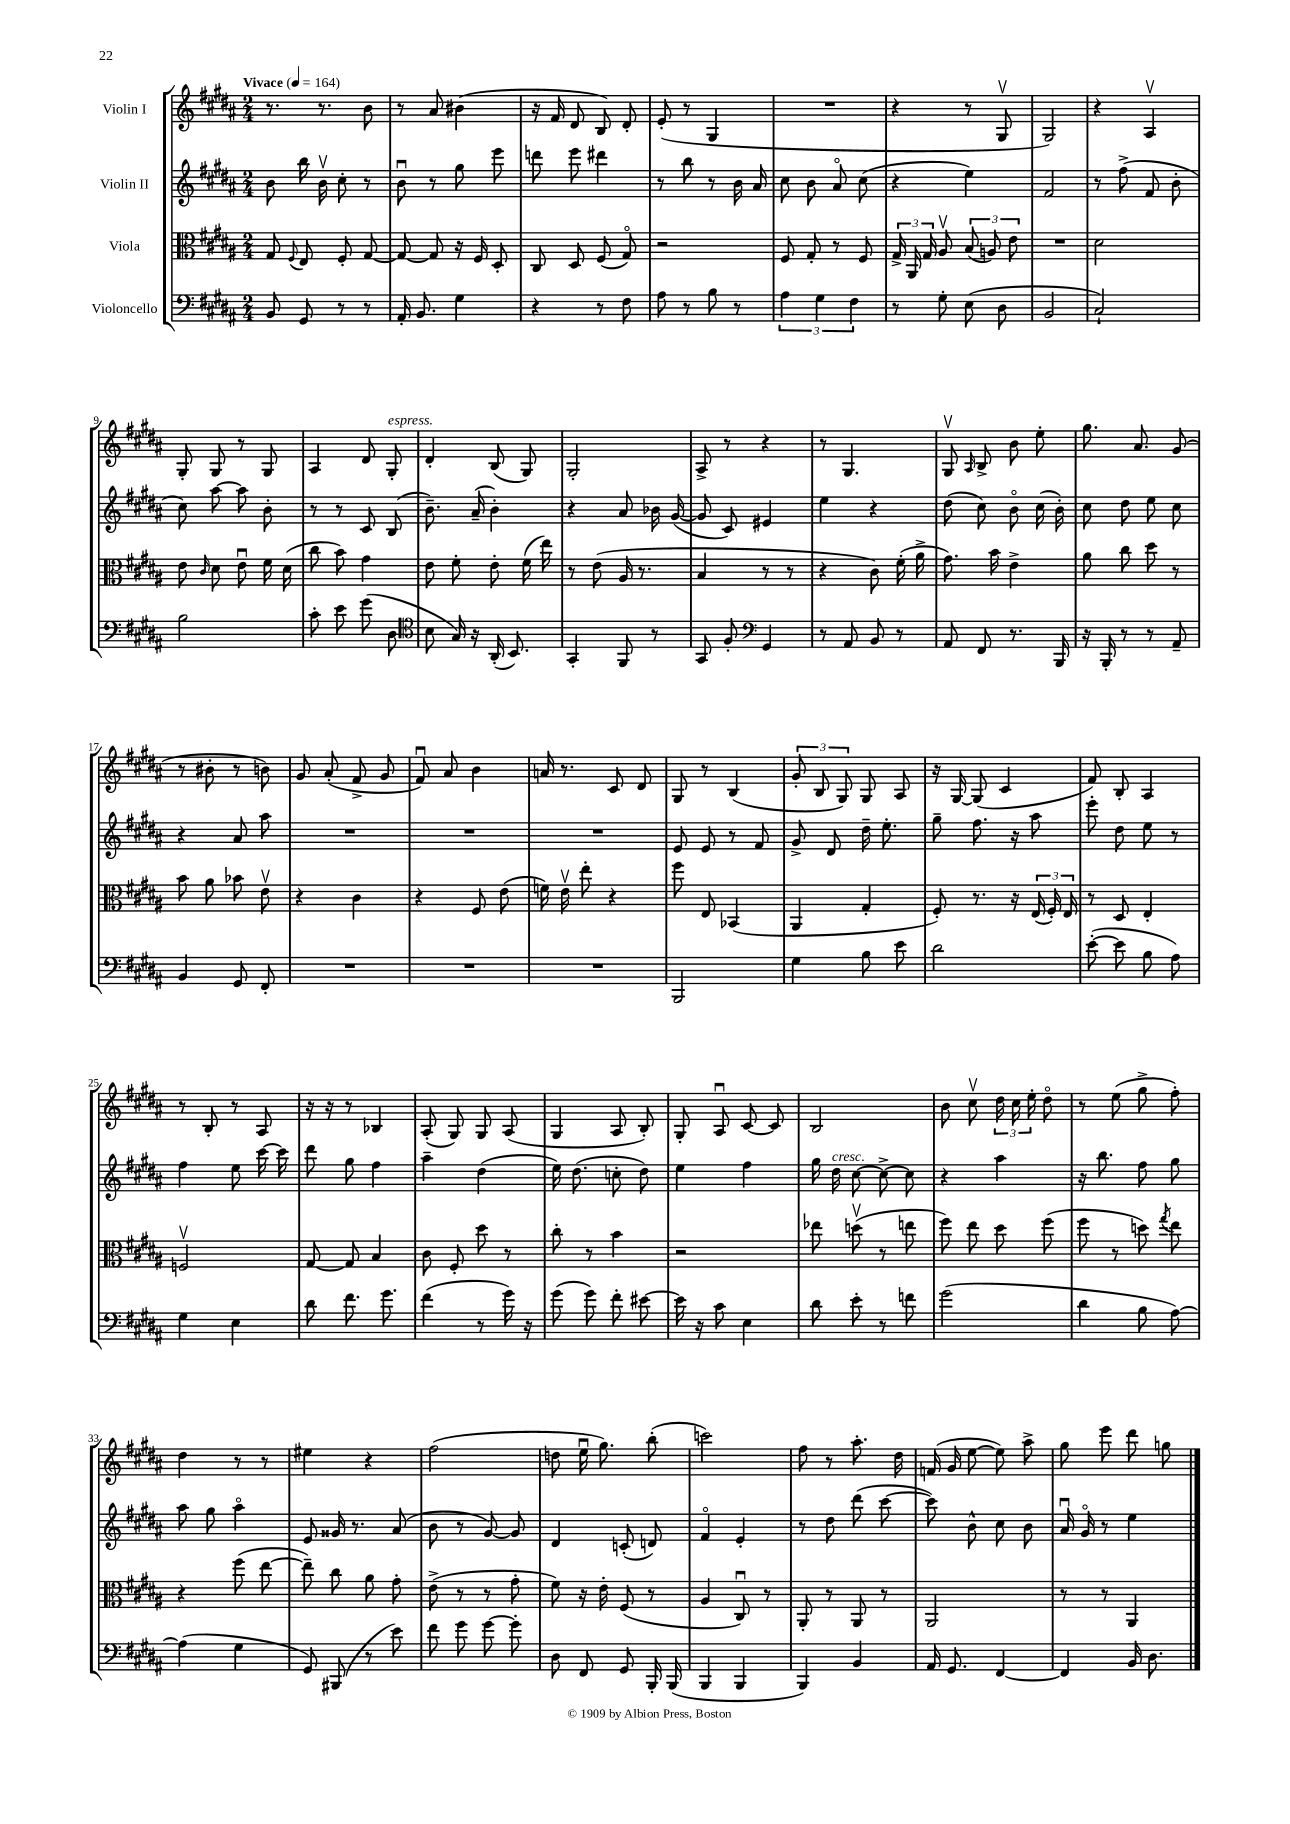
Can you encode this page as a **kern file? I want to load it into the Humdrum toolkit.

**kern	**kern	**kern	**kern
*staff4	*staff3	*staff2	*staff1
*clefF4	*clefC3	*clefG2	*clefG2
*k[f#c#g#d#a#]	*k[f#c#g#d#a#]	*k[f#c#g#d#a#]	*k[f#c#g#d#a#]
*M2/4	*M2/4	*M2/4	*M2/4
*MM164	*MM164	*MM164	*MM164
8BB	8G#	8b	8.r
.	8qqF#	.	.
8GG#	8E	16bb	.
.	.	16bv	8.r
8r	8F#'	8cc#'	.
8r	[8G#	8r	8b
=	=	=	=
16AA#'	8G#_	8bu	8r
8.BB	.	.	.
.	8G#]	8r	8a#
4G#	16r	8gg#	(4b#
.	16F#	.	.
.	8D#'	8eee	.
=	=	=	=
4r	8C#	8ddd	16r
.	.	.	16f#
.	8D#	8eee	8d#
8r	(8F#	4ddd#	8B)
8F#	8G#o)	.	8d#'
=	=	=	=
8A#	2r	8r	(8e'
8r	.	8bb	8r
8B	.	8r	4G#
8r	.	16b	.
.	.	16a#	.
=	=	=	=
6A#	8F#	8cc#	2r
.	8G#'	8b	.
6G#	.	.	.
.	8r	8a#o	.
6F#	.	.	.
.	8F#	(8cc#	.
=	=	=	=
8r	24G#^	4r	4r
.	24AA#	.	.
.	24G#	.	.
8G#'	8A#v	.	.
(8E	(12B	4ee)	8r
.	12A)	.	.
8D#	.	.	8G#v
.	12e	.	.
=	=	=	=
2BB	2r	2f#	2G#)
=	=	=	=
2C#`)	2d#	8r	4r
.	.	(8ff#^	.
.	.	8f#	4A#v
.	.	8b'	.
=	=	=	=
2B	8e	8cc#)	8G#'
.	16qqc#	.	.
.	8d#	[8aa#	8G#
.	8eu	8aa#]	8r
.	16f#	8b'	8G#
.	(16d#	.	.
=	=	=	=
8c#'	8cc#	8r	4A#
8e	8b)	8r	.
(8g#	4g#	8c#	8d#
8D#	.	(8B	8G#'
=	=	=	=
*clefC4	*	*	*
8B	8e	8.b~)	4d#'
16G#)	8f#'	.	.
16r	.	(16a#~	.
(16AA#'	8e'	4b')	(8B
8.BB)	.	.	.
.	(16f#	.	8G#)
.	16ee)	.	.
=	=	=	=
4GG#'	8r	4r	2G#'
.	(8e	.	.
8FF#	16A#	8a#	.
.	8.r	.	.
8r	.	16b-	.
.	.	([16g#	.
=	=	=	=
8GG#	4B	8g#]	8A#^
8F#'	.	8c#)	8r
*clefF4	*	*	*
4GG#	8r	4e#	4r
.	8r	.	.
=	=	=	=
8r	4r	4ee	8r
8AA#	.	.	4.G#
8BB	8c#)	4r	.
8r	(16f#'	.	.
.	16a#^	.	.
=	=	=	=
8AA#	8.g#)	(8dd#	8G#v
.	.	.	16qqA#
8FF#	.	8cc#)	8B^
.	16b	.	.
8.r	4e^	8bo	8b
.	.	(16cc#	8ee'
16BBB	.	16b')	.
=	=	=	=
16r	8a#	8cc#	8.gg#
16BBB'	.	.	.
8r	8cc#	8dd#	.
.	.	.	8.a#
8r	8dd#	8ee	.
8AA#~	8r	8cc#	(8g#
=	=	=	=
4BB	8b	4r	8r
.	8a#	.	8b#'
8GG#	8b-	8a#	8r
8FF#'	8ev	8aa#	8b)
=	=	=	=
2r	4r	2r	8g#
.	.	.	(8a#'
.	4c#	.	8f#^
.	.	.	8g#
=	=	=	=
2r	4r	2r	8f#u)
.	.	.	8a#
.	8F#	.	4b
.	(8e	.	.
=	=	=	=
2r	16f)	2r	16a
.	16ev	.	8.r
.	8ee'	.	.
.	4r	.	8c#
.	.	.	8d#
=	=	=	=
2BBB	8ff#	8e	8G#
.	8E	8e	8r
.	(4BB-	8r	(4B
.	.	8f#	.
=	=	=	=
4G#	4AA#	8g#^	12g#'
.	.	.	12B
.	.	8d#	.
.	.	.	12G#)
8B	4G#'	16dd#~	8G#
.	.	8.ee'	.
8e	.	.	8A#
=	=	=	=
2d#	8F#')	8gg#~	16r
.	.	.	[16G#
.	8.r	8.ff#	(8G#]
.	.	.	4c#
.	16r	16r	.
.	(24E	8aa#	.
.	24F#')	.	.
.	24E	.	.
=	=	=	=
([8e'	8r	8eee'	8f#)
8e]	8D#	8dd#	8B'
8B	4E'	8ee	4A#
8A#)	.	8r	.
=	=	=	=
4G#	2Fv	4ff#	8r
.	.	.	8B'
4E	.	8ee	8r
.	.	[16ccc#	8A#
.	.	16ccc#]	.
=	=	=	=
8d#	[8G#	8ddd#	16r
.	.	.	16r
8.f#	8G#]	8gg#	8r
.	4B	4ff#	4B-
8.g#	.	.	.
=	=	=	=
(4f#	8c#	4aa#~	(8A#'
.	8F#'	.	8G#)
8r	8dd#	(4dd#	8G#
16g#)	8r	.	(8A#
16r	.	.	.
=	=	=	=
(8g#	8cc#'	16ee)	4G#
.	.	(8.dd#	.
8g#)	8r	.	.
8f#'	4b	8cc'	8A#
[8e#	.	8dd#)	8B')
=	=	=	=
16e#]	2r	4ee	8G#'
16r	.	.	.
8c#	.	.	8A#u
4E	.	4ff#	[8c#
.	.	.	8c#]
=	=	=	=
8d#	8ee-	16gg#	2B
.	.	16dd#	.
8e'	(8ddv	[8cc#	.
8r	8r	8cc#^_	.
8f	8ee	8cc#]	.
=	=	=	=
(2g#	8ff#)	4r	8b
.	8ee	.	8cc#v
.	8dd#	4aa#	24dd#
.	.	.	24cc#
.	.	.	24ee'
.	(8ff#	.	8dd#o
=	=	=	=
4d#	8ff#	16r	8r
.	.	8.bb	.
.	8r	.	(8ee
8B	8dd)	8ff#	8gg#^
.	8qgg#	.	.
[8A#)	8ee	8gg#	8ff#')
=	=	=	=
(4A#]	4r	8aa#	4dd#
.	.	8gg#	.
4G#	(8ff#	4aa#o	8r
.	[8ee	.	8r
=	=	=	=
8GG#)	8ee~])	8e	4ee#
(8BBB#	8cc#	16g##	.
.	.	8.r	.
8r	8a#	.	4r
8e)	8g#'	(8a#	.
=	=	=	=
8f#	(8e^	8b	(2ff#
8g#	8r	8r	.
[8g#	8r	[8g#)	.
8g#']	8g#'	8g#]	.
=	=	=	=
8D#	8f#)	4d#	8dd
8FF#	16r	.	16eeu
.	16e'	.	8.gg#)
8GG#	(8F#	(8c'	.
16BBB'	8r	8d)	(8bb'
(16BBB	.	.	.
=	=	=	=
4BBB	4A#	4f#o	2ccc)
4BBB	8C#u)	4e'	.
.	8r	.	.
=	=	=	=
4BBB)	8AA#'	8r	8ff#
.	8r	8dd#	8r
4BB	8AA#	(8ddd#	8.aa#'
.	8r	[8ccc#	.
.	.	.	16dd#
=	=	=	=
16AA#	2AA#	8ccc#])	(16f
8.GG#	.	.	16g#
.	.	8b^^	[8ee
[4FF#	.	8cc#	8ee])
.	.	8b	8aa#^
=	=	=	=
4FF#]	8r	16a#u	8gg#
.	.	16g#o	.
.	8r	8r	8eee
16BB	4AA#	4ee	8ddd#
8.D#	.	.	.
.	.	.	8gg
==	==	==	==
*-	*-	*-	*-
